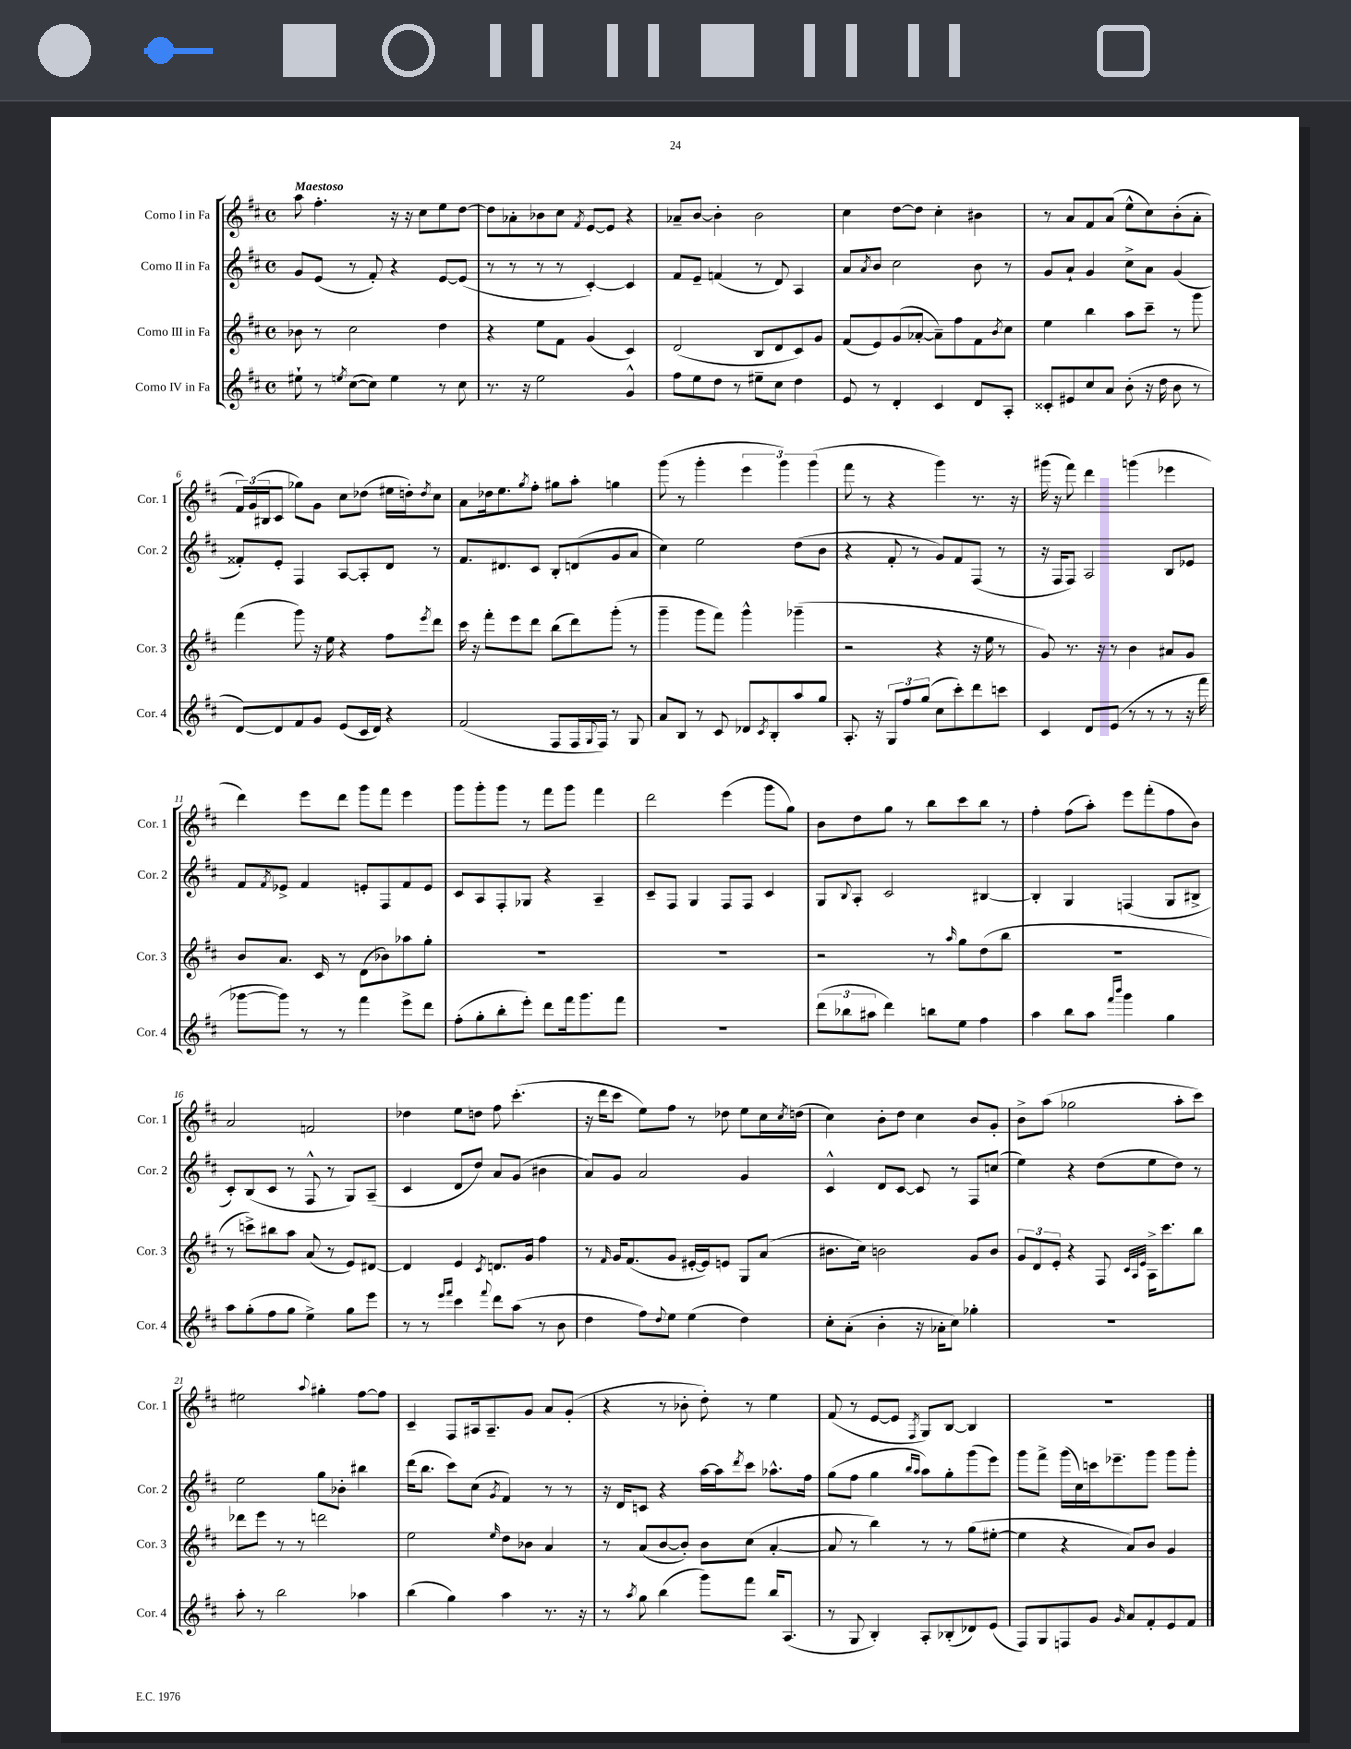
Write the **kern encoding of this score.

**kern	**kern	**kern	**kern
*part4	*part3	*part2	*part1
*staff4	*staff3	*staff2	*staff1
*I"Corno IV in Fa	*I"Corno III in Fa	*I"Corno II in Fa	*I"Corno I in Fa
*I'Cor. 4	*I'Cor. 3	*I'Cor. 2	*I'Cor. 1
*clefG2	*clefG2	*clefG2	*clefG2
*k[f#c#]	*k[f#c#]	*k[f#c#]	*k[f#c#]
*M4/4	*M4/4	*M4/4	*M4/4
*met(c)	*met(c)	*met(c)	*met(c)
=1	=1	=1	=1
!	!	!	!LO:TX:a:B:t=Maestoso
8ee#X`\	8b-X\	8g/L	8aa\
8r	8r	(8e/J	4.ff#'\
8qeen/	.	.	.
([8cc#\L	2cc#\	8r	.
8cc#\J])	.	8f#'/)	.
4ee\	.	4r	16r
.	.	.	16r
.	.	.	8cc#\L
8r	4dd\	[8e/L	8ee\
8cc#\	.	(8e/J]	[8dd\J
=2	=2	=2	=2
8.r	4r	8r	8dd\L]
.	.	8r	8a-X'\
16r	.	.	.
2ee\	8ee\L	8r	8b-X\
.	8f#\J	8r	8cc#\J
.	.	.	8qf#/
.	(4g/	[4c#'/)	[8e/L
.	.	.	8e/J]
4g^^/	4c#/)	4c#/]	4r
=3	=3	=3	=3
8ff#\L	(2d/	8f#/L	8a-X~/L
8ee\	.	8e~/J	[8b/J
8dd\J	.	(4fn/	4b'\]
8r	.	.	.
8ee#X~\L	8B/L	8r	2b\
8cc#\J	8d/	8d/)	.
4dd\	8c#/)	4A/	.
.	8g/J	.	.
=4	=4	=4	=4
8e/	(8f#/L	8a/L	4cc#\
.	.	8qa/	.
8r	8e/)	8b/J	.
4d'/	(8g/	2cc#\	[8dd\L
.	[8a-X'/J	.	8dd\J]
4c#/	8a-~\L])	.	4cc#'\
.	8ff#\	.	.
8d/L	8f#\	8b\	4b#X\
.	8qb/	.	.
8A'/J	8cc#\J	8r	.
=5	=5	=5	=5
8c##X'/L	4ee\	8g/L	8r
8e#X/	.	8a`/J	8a/L
8cc#/	4bb\	4g/	8f#/
8a/J	.	.	(8a/J
(8b'\	8aa\L	8cc#^\L	8ee^^\L
16r	8ccc#~\J	8a\J	8cc#\)
16dd\	.	.	.
8b\	8r	(4g/	(8b'\
8r	8ggg\	.	8a'\J
!!LO:LB:g=z
=6	=6	=6	=6
[8d/L)	(4fff#\	8f##X'/L)	24f#/LL)
.	.	.	(24g/
.	.	.	24B#X/J
8d/]	.	8e'/J	8c#/J
8f#/	8ggg\)	4F#/	8gg-X\L)
8g/J	16r	.	8g\J
.	16ee\	.	.
(8e/L	4r	[8A/L	8cc#\L
16c#/L	.	8A'/]	(8dd-X\J
16d/JJ)	.	.	.
4r	8ff#\L	8d/J	16ee#X\LL
.	.	.	16ddn'\J)
.	8qeee/	.	8qdd/
.	8ddd\J	8r	8cc#\J
=7	=7	=7	=7
(2f#/	16ccc#\	8.f#/L	8a\L
.	16r	.	.
.	8fff#'\L	.	16dd-X\k
.	.	8.d#X/	8.ee\
.	8eee\	.	.
.	.	.	8qgg/
.	8ddd\J	8c#/J	8ff#'\J
8F#/L	(8bb\L	8B'/L	8gg#X\L
16F#/L	8ddd\)	(8dn/	8aa'\J
8qqG/	.	.	.
16F#/JJ)	.	.	.
8r	(8ggg'\J	8g/	4ggn\
8G/	8r	8a/J	.
=8	=8	=8	=8
8a/L	4ggg~\	4cc#\)	(8ggg\
8B/J	.	.	8r
8r	8ggg\L	2ee\	4ggg'\
8c#/	8fff#\J)	.	.
8d-X/L	4ggg^^\	.	6eee\
8qc#/	.	.	.
8B'/	.	.	.
.	.	.	6ggg\)
8aa/	(4ggg-X~\	(8dd\L	.
.	.	.	(6ggg\
8gg/J	.	8b\J	.
=9	=9	=9	=9
8.A'/	2r	4r	8fff#\
.	.	.	8r
16r	.	.	.
12G/L	.	8f#'/	4r
12ff#/	.	.	.
.	.	8r	.
(12gg/J	.	.	.
8cc#\L	4r	8g/L)	4ggg\)
8ccc#'\)	.	8f#/	.
8ddd\	16r	(8F#/J	8.r
.	16ee\	.	.
8cccn\J	8r	8r	.
.	.	.	16r
=10	=10	=10	=10
4c#/	8g/)	16r	(16ggg#X\
.	.	16F#/KL	16r
.	8.r	8F#/J)	8fff#\)
8d/L	.	2A/	4ddd\
.	16r	.	.
(8e/J	8r	.	.
8r	4b\	.	(4gggn\
8r	.	.	.
8r	8a#X/L	8B/L	4eee-X\
16r	8g/J	8e-X/J	.
16fff#\	.	.	.
!!LO:LB:g=z
=11	=11	=11	=11
[8ggg-X\L	8b/L	8f#/L	4ddd\)
.	.	8qf#/	.
8ggg-\J])	8.a/J	8e-X^/J	.
8r	.	4f#/	8eee\L
.	16c#/	.	.
8r	8r	.	8ddd\J
4fff#\	(8d\L	8en'/L	8ggg\L
.	8b-X\)	8F#/	8fff#\J
8eee^\L	8aa-X\	8f#/	4eee\
8ddd\J	8gg'\J	8e/J	.
=12	=12	=12	=12
(8ff#'\L	1r	8c#/L	8ggg\L
8gg'\	.	8A/	8ggg'\
8bb'\	.	8F#'/	8ggg\J
8eee'\J)	.	8G-X/J	8r
8ddd\L	.	4r	8fff#\L
16fff#\k	.	.	8ggg\J
8.ggg\	.	.	.
.	.	4A~/	4fff#\
8fff#\J	.	.	.
=13	=13	=13	=13
1r	1r	8c#~/L	2ddd\
.	.	8F#/J	.
.	.	4G/	.
.	.	8F#/L	(4eee\
.	.	8F#/J	.
.	.	4c#/	8ggg\L
.	.	.	8gg\J)
=14	=14	=14	=14
(12ddd\L	2r	8G/L	8b\L
12bb-X\	.	.	.
.	.	8qqB/	.
.	.	8A'/J	8dd\
12aa#X\J	.	.	.
4ddd\)	.	2c#/	8gg\J
.	.	.	8r
8bbn\L	8r	.	8bb\L
.	16qqaa/	.	.
8ee\J	8gg\L	.	8ccc#\
4ff#\	(8dd\	[4B#X/	8bb\J
.	8bb\J	.	8r
=15	=15	=15	=15
4aa\	1r	4B#'/]	4ff#'\
8bb\L	.	4G/	(8ff#\L
8aa\J	.	.	8aa'\J)
16qqfff#/LL	.	.	.
16qqbbb/JJ	.	.	.
4ggg\	.	(4Fn/	8eee\L
.	.	.	(8fff#'\
4gg\	.	8G/L	8ff#\
.	.	8B#X^/J	8b\J)
!!LO:LB:g=z
=16	=16	=16	=16
8aa\L	8r	8c#'/L)	2a/
(8gg'\	8cccn^\L)	(8B/	.
8ff#\	8bb#X\	8c#/J	.
8gg\J	8aa\J	8r	.
4ee^\)	(8a/	8F#^^/	2fn/
.	8r	8r	.
8gg\L	8e/L)	8G/L)	.
8eee\J	[8d#X/J	(8A~/J	.
=17	=17	=17	=17
8r	4d#/]	4c#/	4dd-X\
8r	.	.	.
16qqeee/LL	.	.	.
16qqfff#/JJ	.	.	.
4ccc#\	4e/	8d/L	8ee\L
.	.	8dd/J)	8ddn\J
8qqfff#/	8qc#/	.	.
8ddd\L	8.dn/L	8a/L	8ff#\
(8aa\J	.	(8g/J	(4.ccc#'\
.	16g/Jk	.	.
8r	4ff#\	4b#X\	.
8b\	.	.	.
=18	=18	=18	=18
4dd\	8r	8a/L)	16r
.	.	.	16ddd\KL
.	16qqf#/	.	.
.	16g/KL	8g/J	8ccc#\J
.	(8.f#/	.	.
8ff#\L)	.	2a/	8ee\L)
8qqdd/	.	.	.
8ee\J	8g/J	.	8ff#\J
(4ee\	[16e#X'/LL	.	8r
.	16e#/J])	.	.
.	8en/J	.	8dd-X\
4dd\)	8G/L	4g/	8ee\L
.	(8a/J	.	16cc#\L
.	.	.	8qcc#/
.	.	.	(16ddn\JJ
=19	=19	=19	=19
8cc#'\L	8.b#X\L	4c#^^/	4cc#\)
(8a'\J	.	.	.
.	16cc#\Jk)	.	.
4b'\	2bn\	8d/L	8b'\L
.	.	[8c#/J	8dd\J
16r	.	8c#/]	4cc#\
16a-X'\KL	.	.	.
8cc#\J)	.	8r	.
4gg-X'\	8g/L	8F#/L	8b/L
.	8b/J	(8ccn/J	8g'/J
=20	=20	=20	=20
1r	12g/L	4ee\)	8b^\L
.	12d/	.	.
.	.	.	(8aa\J
.	12e'/J	.	.
.	4r	4r	2gg-X\
.	8F#/	(8dd\L	.
.	32qqc#/LLL	.	.
.	32qqA/	.	.
.	32qqe/JJJ	.	.
.	16A^\KL	8ee\	.
.	8.ccc#\	.	.
.	.	8dd\J)	8aa'\L
.	8bb\J	8r	8ccc#\J)
!!LO:LB:g=z
=21	=21	=21	=21
8aa'\	8ddd-X\L	2ee\	2ee#X\
8r	8eee\J	.	.
2bb\	8r	.	.
.	8r	.	.
.	.	.	8qqaa/
.	2dddn\	8gg\L	4gg#X'\
.	.	8b-X'\J	.
4aa-X\	.	4bb#X\	[8ff#\L
.	.	.	8ff#\J]
=22	=22	=22	=22
(4bb\	2ee\	(16ddd\KL	4c#~/
.	.	8.bb\J	.
4gg\)	.	8ccc#\L)	8F#/L
.	.	(8cc#\J	16A#X/k
.	.	.	8.A#~/
.	16qqee/	8qg/	.
4aa\	8dd\L	4f#/)	.
.	8b-X\J	.	8g/J
8.r	4a/	8r	8a/L
.	.	8r	(8g'/J
16r	.	.	.
=23	=23	=23	=23
8r	8r	16r	4r
.	.	16d/KL	.
8qaa/	.	.	.
8gg\	(8a/L	8cn/J	.
(4bb\	[8b/	4r	8r
.	8b'/J])	.	8b-X'\
8ggg\L)	8b\L	[16aa\LL	8dd'\)
.	.	16aa\J]	.
.	.	8qddd/	.
8fff#\J	(8cc#\J	8ccc#\J	8r
16bb/KL	[4a'/	8.aa-X^^\L	4ee\
(8.A/J	.	.	.
.	.	16ff#\Jk	.
=24	=24	=24	=24
8r	8a/]	(8gg\L	(8f#/
8G/	8r	8ff#\J	8r
4B'/)	4bb\)	4gg\	[8e/L
.	.	.	8e/J]
.	.	16qqbb/LL	.
.	.	16qqaa/JJ	8qF#/
8A'/L	8r	8aa\L)	8G/L)
(8B-X'/	8r	8gg'\	[8B/J
8d-X/)	(8gg\L	(8ggg\	4B/]
(8e/J	[8ee#X'\J	8eee\J)	.
=25	=25	=25	=25
8F#/L)	4ee#\]	8ggg\L	1r
8G/	.	8fff#^\J	.
8Fn/	4r	(16ggg\LL	.
.	.	16cc#\)	.
8g/J	.	16cccn\J	.
.	.	8.eee-X~\	.
16qqg/	.	.	.
8a/L	8a/L)	.	.
8f#'/	8b/J	8ggg\J	.
8e/	4g/	8ggg\L	.
8f#/J	.	8ggg'\J	.
==	==	==	==
*-	*-	*-	*-
